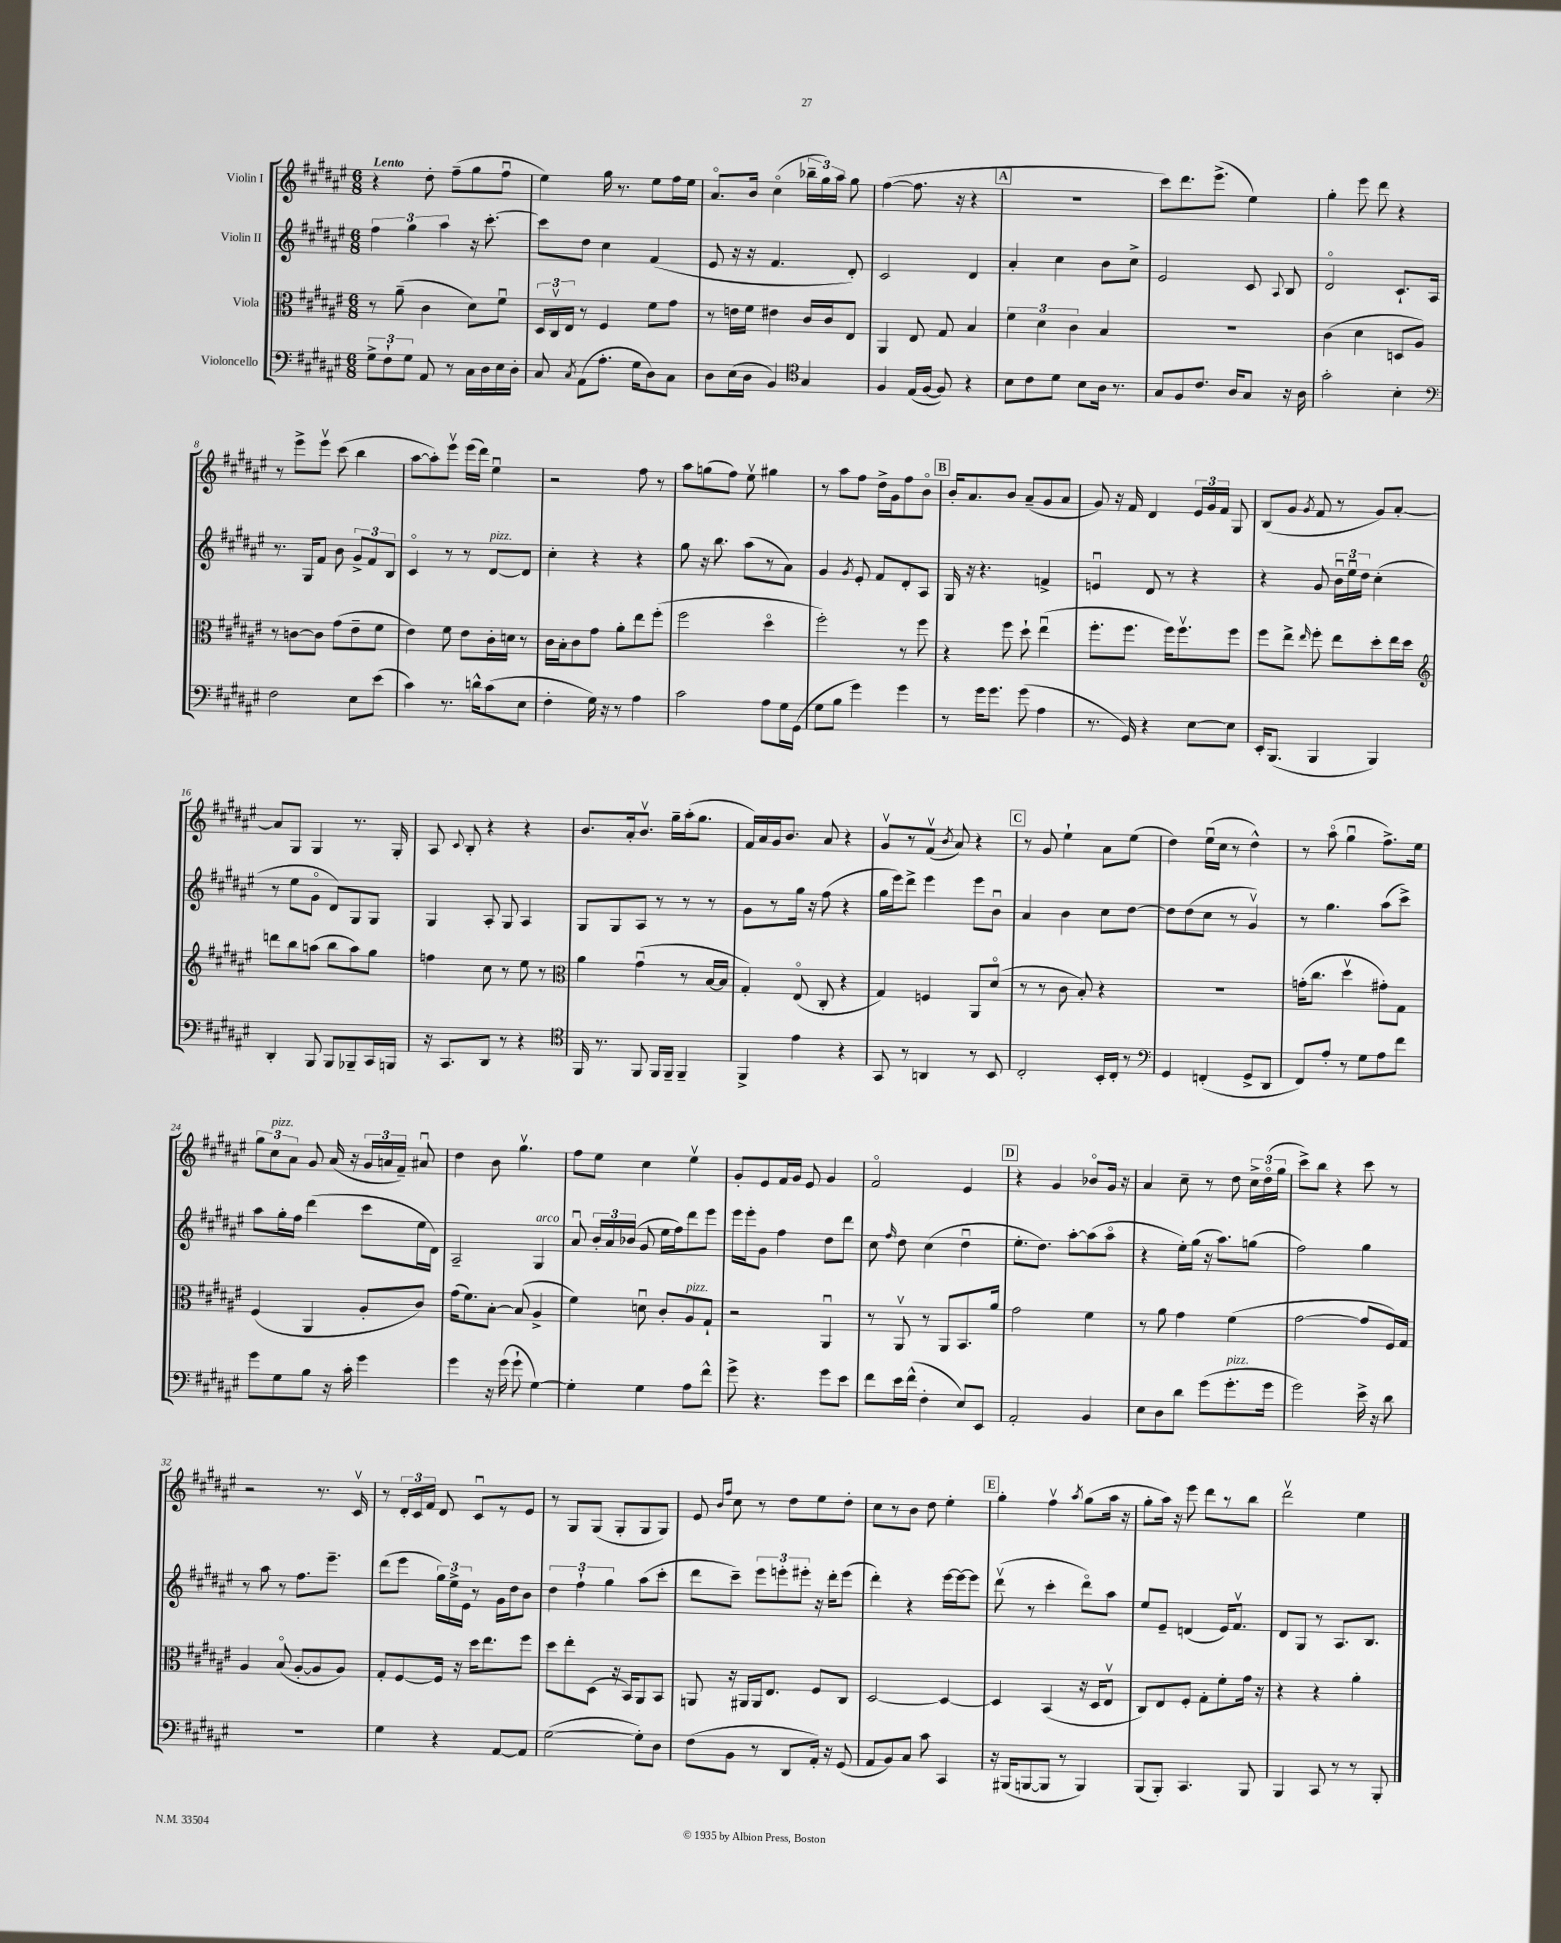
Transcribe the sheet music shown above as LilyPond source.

<<
\new StaffGroup <<
\new Staff = "s0" \with { instrumentName = "Violin I" } {
    \clef treble \key fis \major \numericTimeSignature \time 6/8 \tempo "Lento"
    \autoBeamOff r4 dis''8-. fis''8[--( gis''8 fis''8]\downbow |
    eis''4) gis''16 r8. eis''8[ fis''16 eis''16] |
    ais'8.[\flageolet b'16] cis''4\flageolet( \tuplet 3/2 { bes''16[-- gis''16) ais''16] } gis''8 |
    fis''4~( fis''8. r16 r4 |
    \mark \markup { \box "A" } R2. |
    cis'''8[) dis'''8. eis'''8.]->( eis''4) |
    gis''4-. eis'''8 dis'''8 r4 |
    r8 eis'''8[-> eis'''8]\upbow cis'''8( b''4 |
    ais''8[~ ais''8-.) eis'''8]\upbow eis'''16[( dis'''16]) eis''4\downbow |
    r2 fis''8 r8 |
    ais''8[ g''8( fis''8]) eis''8\upbow gis''4 |
    r8 ais''8[ fis''8] dis''16[-> gis'16 fis''8 b'8]\flageolet |
    \mark \markup { \box "B" } b'16[-. ais'8. b'8] ais'8[--( gis'8 ais'8] |
    gis'8) r16 fis'16 dis'4 \tuplet 3/2 { eis'16[ gis'16 fis'16] } gis8 |
    b8[( gis'8] \acciaccatura { gis'8 } fis'8 r8 gis'8[) ais'8]~-. |
    ais'8[ gis8] gis4 r8. gis16-. |
    ais8 \appoggiatura { cis'8 } b8-. r4 r4 |
    b'8.[ ais'16-. b'8.]\upbow gis''16[-- ais''16-.( gis''8.] |
    fis'16[) ais'16 gis'16 b'8.] ais'8 r4 |
    gis'8[\upbow r8 fis'8]\upbow( \acciaccatura { b'8 } ais'8) r4 |
    \mark \markup { \box "C" } r8 gis'8 eis''4-! ais'8[ eis''8]( |
    dis''4) eis''16[\downbow( cis''16] r8 dis''4-^) |
    r8 ais''8\flageolet( gis''4\downbow fis''8.[->) eis''16] |
    \tuplet 3/2 { gis''8[ cis''8^\markup { \italic "pizz." } ais'8] } gis'8 ais'16( r16 \tuplet 3/2 { gis'16[ a'16 fis'16]--) } ais'8\downbow |
    dis''4 b'8 gis''4.\upbow |
    fis''8[ eis''8] cis''4 eis''4\upbow |
    gis'8[-. eis'8 fis'16 gis'16] eis'8 gis'4 |
    fis'2\flageolet eis'4 |
    \mark \markup { \box "D" } r4 gis'4 bes'8[\flageolet gis'16] r16 |
    ais'4 cis''8-- r8 dis''8 \tuplet 3/2 { cis''16[-> dis''16\flageolet( gis''16] } |
    cis'''8[->) b''8] r4 cis'''8 r8 |
    r2 r8. cis'16\upbow |
    r8 \tuplet 3/2 { dis'16[-. cis'16 fis'16] } dis'8 cis'8[\downbow r8 eis'8] |
    r8 gis8[ gis8]( gis8[-. gis8 gis8]) |
    eis'8 \grace { b'16[ fis''16] } cis''8 r8 dis''8[ eis''8 dis''8]-. |
    cis''8[ r8 b'8] dis''8 eis''4-. |
    \mark \markup { \box "E" } gis''4-. fis''4\upbow \acciaccatura { ais''8 } gis''8[( ais''16] r16 |
    gis''8[-. ais''16]) r16 eis'''8 dis'''8[ r8 b''8] |
    dis'''2\upbow eis''4 \bar "|." |
}
\new Staff = "s1" \with { instrumentName = "Violin II" } {
    \clef treble \key fis \major \numericTimeSignature \time 6/8
    \autoBeamOff \tuplet 3/2 { fis''4 gis''4 ais''4 } r16 cis'''8.~-. |
    cis'''8[ dis''8] cis''4 fis'4( |
    eis'8 r16 r16 fis'4. dis'8-.) |
    cis'2 dis'4 |
    \mark \markup { \box "A" } ais'4-. cis''4 b'8[ cis''8]-> |
    eis'2 cis'8 \appoggiatura { ais8 } b8 |
    dis'2\flageolet cis'8.[-! ais16] |
    r8. gis16[ fis'8] b'8 \tuplet 3/2 { gis'8[-> fis'8 b8] } |
    cis'4\flageolet r8 r8 dis'8[~^\markup { \italic "pizz." } dis'8] |
    cis''4-. r4 r4 |
    gis''8 r16 b''8. ais''8[( r8 ais'8]) |
    gis'4 \acciaccatura { gis'8 } eis'8-. fis'8[ dis'8-. ais8] |
    \mark \markup { \box "B" } gis16 r16 r4. f'4-> |
    e'4\downbow dis'8 r8 r4 |
    r4 gis'8 \tuplet 3/2 { b'16[\downbow eis''16\downbow dis''16] } cis''4-.( |
    r8 eis''8[ gis'8]\flageolet dis'8[) gis8 gis8] |
    gis4 ais8-. gis8 ais4 |
    gis8[ gis8 ais8] r8 r8 r8 |
    gis'8[ r8 gis''16] r16 fis''8( r4 |
    gis''16[ eis'''16) dis'''8]-> eis'''4 eis'''8[ b'8]\downbow |
    \mark \markup { \box "C" } ais'4 b'4 cis''8[ dis''8]~ |
    dis''8[ dis''8( cis''8] r8 gis'4\upbow) |
    r8 gis''4. ais''8[( cis'''8]->) |
    ais''8[ gis''16-. fis''16] dis'''4( cis'''8[ eis''16 dis'16]) |
    ais2-- gis4^\markup { \italic "arco" } |
    ais'8\downbow \tuplet 3/2 { b'16[-. ais'16 bes'16]( } gis'8 eis''16[ fis''16) dis'''8 eis'''8] |
    eis'''16[ eis'''16-. gis'8] fis''4 dis''8[ dis'''8] |
    cis''8 \grace { fis''16 } dis''8 cis''4( dis''4\downbow |
    \mark \markup { \box "D" } eis''8.[-. dis''8.]) ais''8[~-. ais''8( ais''8]\flageolet |
    r4 eis''16[-.) gis''16]( r16 ais''8.[) g''8]( |
    fis''2) gis''4 |
    r8 ais''8 r8 fis''8.[ eis'''8.]-- |
    dis'''8[( eis'''8] \tuplet 3/2 { gis''16[) eis''16-> eis'16] } r8 gis'16[ dis''16 b'8] |
    \tuplet 3/2 { dis''4 fis''4-! gis''4 } ais''8[( cis'''8]-. |
    dis'''8[ cis'''8]--) \tuplet 3/2 { eis'''8[ e'''8-. eis'''8]-. } r16 dis'''16[-. eis'''8]( |
    dis'''4-.) r4 eis'''16[~ eis'''16~ eis'''8] |
    \mark \markup { \box "E" } dis'''8\upbow( r8 cis'''4-. dis'''8[\flageolet) ais''8] |
    eis''8[ eis'8]-- d'4( eis'16[) fis'8.]\upbow |
    dis'8[ gis8] r8 ais8.[ b8.] \bar "|." |
}
\new Staff = "s2" \with { instrumentName = "Viola" } {
    \clef alto \key fis \major \numericTimeSignature \time 6/8
    \autoBeamOff r8 ais'8--( cis'4 dis'8[) fis'8]\downbow |
    \tuplet 3/2 { dis16[ cis16\upbow eis16] } r8 fis4 fis'8[ gis'8] |
    r8 e'16[ fis'16] eis'4 cis'16[ cis'16 eis8] |
    ais,4 eis8 gis8 b4 |
    \mark \markup { \box "A" } \tuplet 3/2 { fis'4 dis'4 cis'4 } b4 |
    R2. |
    cis'4( dis'4 d8[ ais8]) |
    r8 c'8[~ c'8] gis'8[( eis'8-- fis'8] |
    eis'4) fis'8 eis'8[ cis'16-. d'16] r8 |
    cis'16[ b16-. cis'8 gis'8] ais'8[-. eis''8 fis''8]-.( |
    fis''2 dis''4\flageolet |
    fis''2-.) r8 fis''8 |
    \mark \markup { \box "B" } r4 fis''8 dis''8-! eis''4\downbow( |
    fis''8.[-. fis''8.] fis''16[) fis''8.\upbow fis''8] |
    fis''8[ eis''8]-> \grace { eis''16 } fis''8-. eis''8[ dis''8-. eis''16 dis''16] |
    \clef treble d'''8[ b''8 a''8]( b''8[ a''8) gis''8] |
    f''4 cis''8 r8 eis''8 r8 |
    \clef alto ais'4 gis'4\downbow( r8 b16[~ b16] |
    gis4-.) eis8\flageolet( cis8-. r4 |
    gis4) f4 ais,8[ dis'8]\flageolet( |
    \mark \markup { \box "C" } r8 r8 cis'8 b8-.) r4 |
    R2. |
    g'16[-.( cis''8.] dis''4\upbow gis'8[-.) gis8] |
    fis4( ais,4 ais8[-. cis'8]) |
    gis'16[( fis'8.) b8]~-. b8( ais4-> |
    fis'4) d'8\downbow cis'8[-. ais8^\markup { \italic "pizz." } gis8]-! |
    r2 ais,4\downbow |
    r8 ais,8\upbow r8 ais,8[ b,8. ais'16] |
    \mark \markup { \box "D" } gis'2 fis'4 |
    r8 ais'8 gis'4 fis'4( |
    gis'2~ gis'8[ fis16) gis16] |
    ais4 b8\flageolet( ais8[~-. ais8 ais8]) |
    gis8[-. fis8~ fis16] r16 dis''16[ eis''8. fis''8] |
    dis''8[ eis''8-. dis8]( r16 b,16[) ais,8 b,8] |
    a,8 r16 ais,16[ ais,16 eis8.] fis8[ cis8] |
    dis2~ dis4~ |
    \mark \markup { \box "E" } dis4 b,4( r16 dis16[ eis8]\upbow |
    cis8[) eis8 fis8]-. gis8[-. fis'8-. gis'16] r16 |
    r4 r4 ais'4-. \bar "|." |
}
\new Staff = "s3" \with { instrumentName = "Violoncello" } {
    \clef bass \key fis \major \numericTimeSignature \time 6/8
    \autoBeamOff \tuplet 3/2 { gis8[-> fis8-! gis8] } ais,8 r8 cis16[ dis16 eis16 dis16]-. |
    cis8 \acciaccatura { cis8 } ais,8[( ais8.]-. gis16[ dis8) cis8] |
    dis8[ eis16( dis16] b,4) \clef tenor gis4 |
    fis4 eis16[( fis16]~ fis8) r4 |
    \mark \markup { \box "A" } b8[ cis'8 dis'8] b8[ ais16] r8. |
    gis8[ fis8 cis'8.] ais16[ gis8] r16 ais16 |
    gis'2-. b4-. |
    \clef bass fis2 eis8[ eis'8]( |
    cis'4) r8. d'16[-^ cis'8( eis8] |
    fis4-. gis16) r16 r8 ais4 |
    cis'2 ais8[ gis16 gis,16]( |
    gis8[ b8] gis'4) gis'4 |
    \mark \markup { \box "B" } r8 gis'16[ gis'8.] gis'8( ais4 |
    r8. gis,16) r4 eis8[~ eis8] |
    eis,16[-. b,,8.]( b,,4 b,,4) |
    dis,4-. b,,8 b,,8[ bes,,8-- cis,16 b,,16] |
    r16 cis,8.[ dis,8] r8 r4 |
    \clef tenor fis,16 r8. fis,8 fis,16[ fis,16]-- fis,4-- |
    fis,4-> eis'4 r4 |
    gis,8 r8 a,4 r8 b,8 |
    \mark \markup { \box "C" } cis2-. b,16[-. cis16]-. r8 |
    \clef bass gis,4 f,4-.( gis,8[-> dis,8] |
    fis,8[) ais8]-. r8 gis8[ ais8 fis'8] |
    gis'8[ gis8 b8] r16 cis'16-. gis'4 |
    gis'4 r16 gis'16( gis'8-! gis4~) |
    gis4-. gis4 ais8[ fis'8]-^ |
    gis'8-> r4. gis'8[ eis'8] |
    fis'8[ eis'16 fis'16]-^( fis4-. eis8[) eis,8] |
    \mark \markup { \box "D" } ais,2-. b,4 |
    eis8[ dis8 dis'8] gis'8[( gis'8.-.^\markup { \italic "pizz." } gis'16] |
    gis'2) eis'16-> r16 dis'8 |
    R2. |
    gis4 r4 ais,8[~ ais,8] |
    gis2~( gis8[-.) dis8] |
    fis8[( b,8] r8 dis,8[ ais,16]-.) r16 gis,8( |
    ais,8[ b,8) cis8] cis'8 cis,4 |
    \mark \markup { \box "E" } r16 bis,,16[( b,,8~ b,,8] r8 b,,4) |
    b,,8[( b,,8]-.) cis,4. b,,8 |
    b,,4 cis,8 r8 r8 b,,8-. \bar "|." |
}
>>
>>
